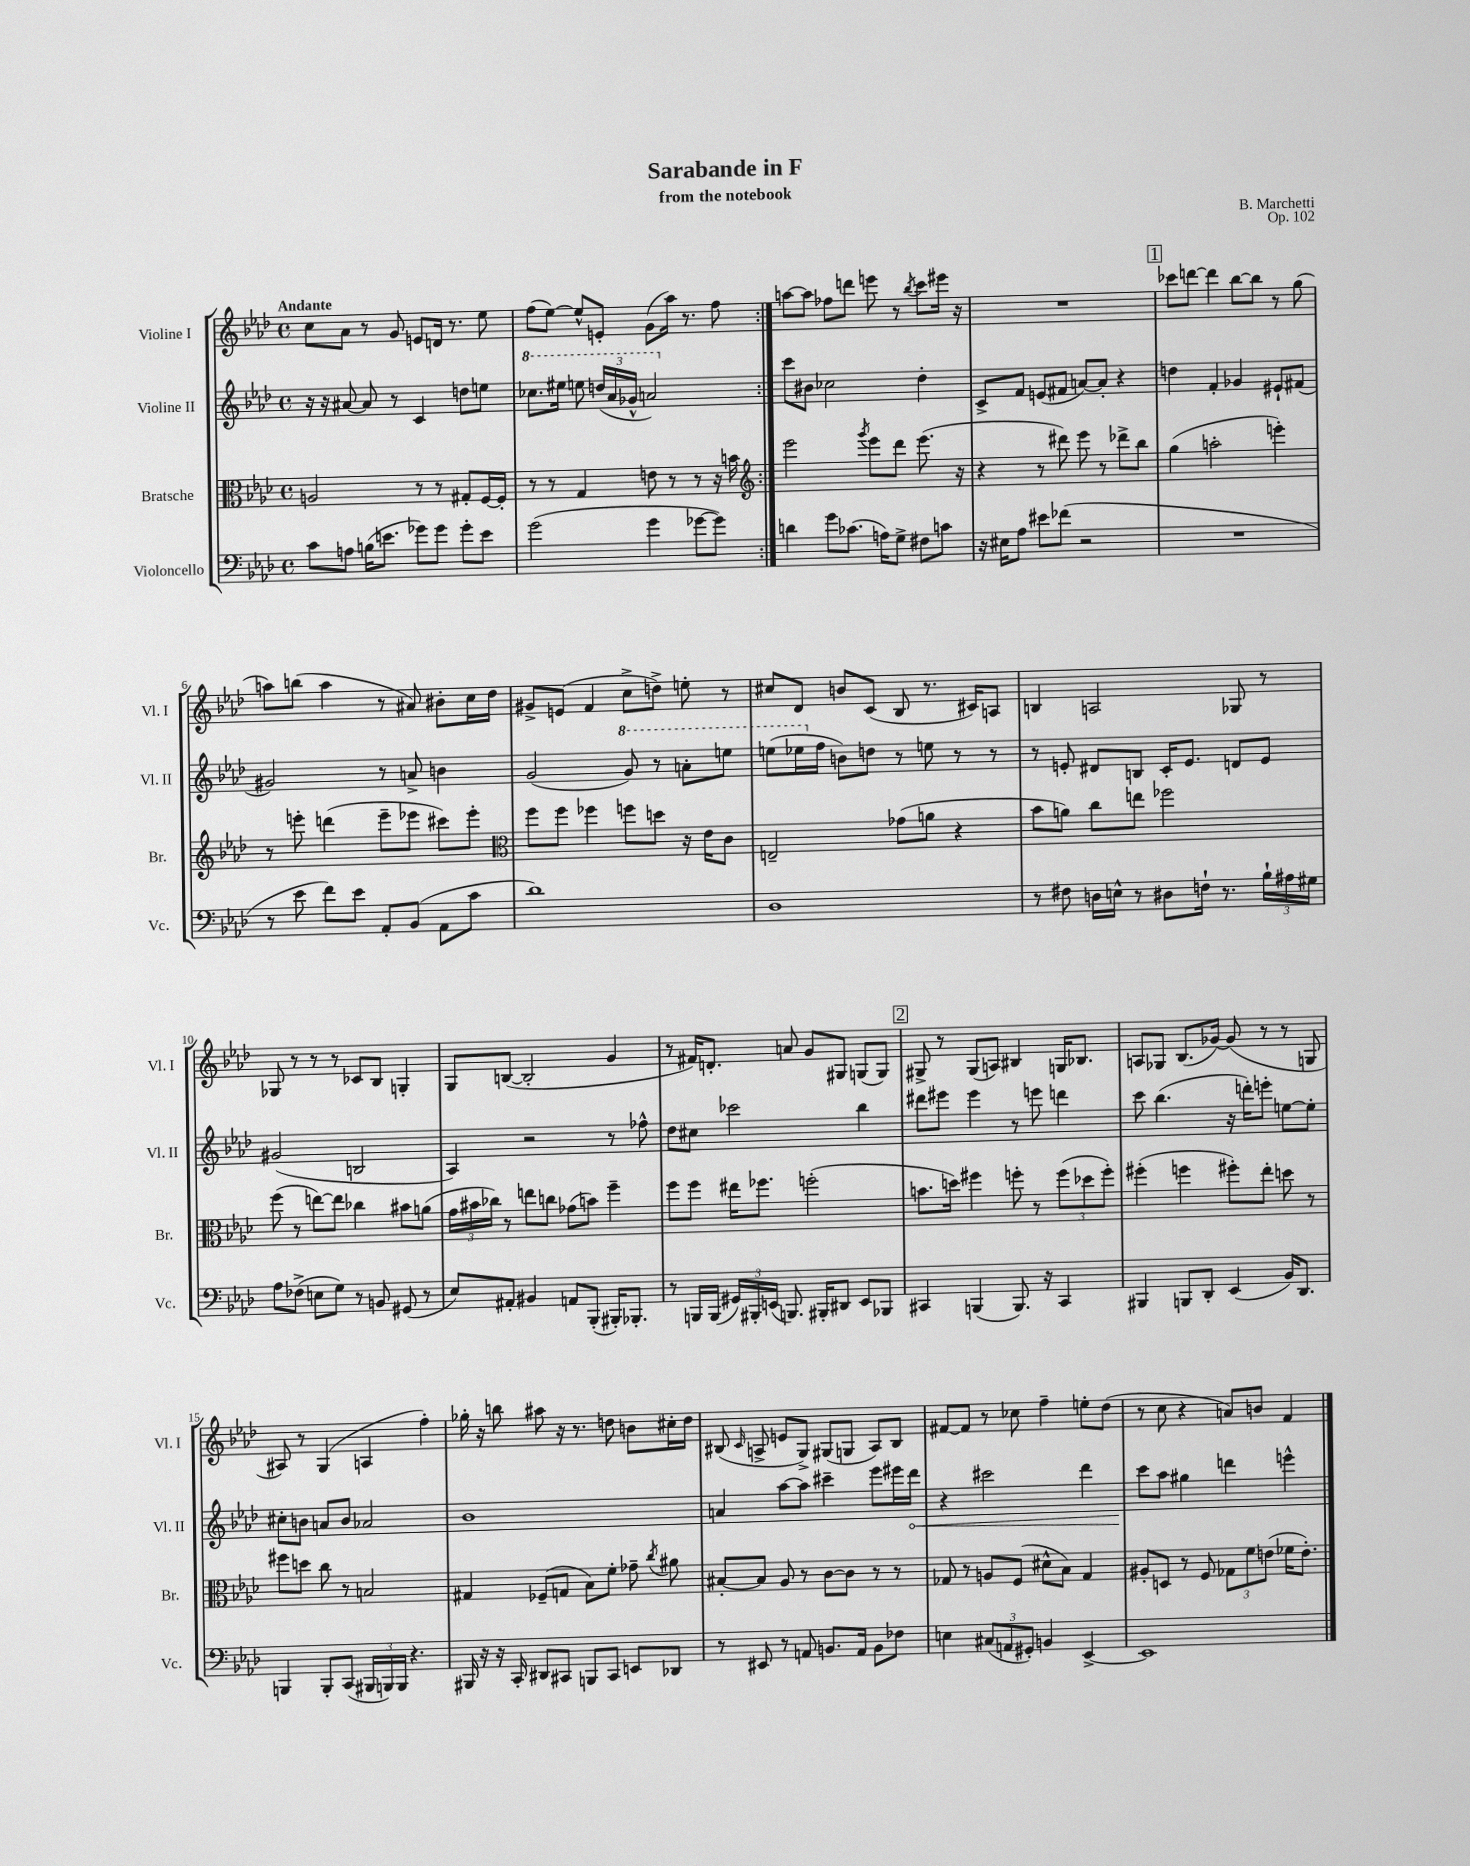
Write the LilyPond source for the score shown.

\header { title = "Sarabande in F" composer = "B. Marchetti" subtitle = "from the notebook" opus = "Op. 102" }
<<
\new StaffGroup <<
\new Staff = "s0" \with { instrumentName = "Violine I" shortInstrumentName = "Vl. I" } {
    \clef treble \key aes \major \defaultTimeSignature \time 4/4 \tempo "Andante"
    \autoBeamOff \repeat volta 2 { c''8[ aes'8] r8 g'8 e'8[ d'16] r8. ees''8 |
    f''8[( ees''8]~) ees''8[-^ e'8]-. g'8[( aes''16]) r8. f''8 | }
    a''8[~ a''8] fes''8[ d'''8] e'''8 r8 \acciaccatura { bes''8 } c'''8[ eis'''16] r16 |
    R1 |
    \mark \markup { \box "1" } ces'''8[ d'''8]~ d'''4 bes''8[~ bes''8] r8 g''8( |
    a''8[) b''8]( a''4 r8 ais'8) bis'8[-. c''16 des''16] |
    gis'8[-> e'8]( f'4 c''8[-> d''8]->) e''8-. r8 |
    cis''8[ des'8] b'8[ c'8]( bes8 r8. cis'16[) a8] |
    b4 a2 ges8 r8 |
    ges8 r8 r8 r8 ces'8[ bes8] g4-. |
    g8[ b8]~( b2-. g'4 |
    r8 fis'16[) d'8.]-. a'8 g'8[ gis8] g8[( g8]) |
    \mark \markup { \box "2" } gis8-> r8 gis8[( a8]) bis4 g16[ bes8.] |
    a8[ ges8] bes8.[( ges'16]~) ges'8( r8 r8 g8 |
    ais8) r8 g4( a4 f''4-.) |
    ges''16-. r16 b''8 ais''8 r16 r8. d''8 b'8[ cis''16-. d''16] |
    bis8( \grace { c'16 } a8-> e'8[ g8]->) gis8[( g8] a8[) bis8] |
    fis'8[~ fis'8] r8 ces''8 f''4-- e''8[-. des''8]( |
    r8 c''8 r4 a'8[) b'8] f'4 \bar "|." |
}
\new Staff = "s1" \with { instrumentName = "Violine II" shortInstrumentName = "Vl. II" } {
    \clef treble \key aes \major \defaultTimeSignature \time 4/4
    \autoBeamOff \repeat volta 2 { r16 r16 ais'8~ ais'8 r8 c'4 d''8[ e''8] |
    \ottava #1 ces'''8.[ eis'''16] e'''8 \tuplet 3/2 { d'''16[( aes''16 ges''16]-^ } a''2) \ottava #0 | }
    c'''8[ bis'8] ces''2 des''4-. |
    c'8[-> f'8] e'8[( fis'8] a'8[~) a'8]-. r4 |
    \mark \markup { \box "1" } d''4 f'4-. ges'4 eis'8[-! fis'8]( |
    gis'2) r8 a'8-> b'4 |
    g'2( \ottava #1 g''8) r8 a''8[-. e'''8] |
    e'''8[( ees'''16 \ottava #0 f''16] b'8[) d''8] r8 e''8 r8 r8 |
    r8 e'8-. dis'8[ b8] c'16[-. e'8.] d'8[ e'8] |
    gis'2( b2 |
    aes4) r2 r8 fes''8-^ |
    des''8[ cis''8] ces'''2 bes''4 |
    \mark \markup { \box "2" } dis'''8[ eis'''8] eis'''4 r8 e'''8 d'''4 |
    c'''8 bes''4.( r16 d'''16[-.) e'''8]-. e''8[~ e''8]-. |
    cis''8[-. b'8] a'8[ b'8] aes'2 |
    bes'1 |
    a'4 aes''8[~ aes''8] cis'''4-- ees'''8[ eis'''16 \once \override Hairpin.circled-tip = ##t des'''16]\< |
    r4 cis'''2 des'''4 |
    c'''8[\! aes''8] gis''4 d'''4 e'''4-^ \bar "|." |
}
\new Staff = "s2" \with { instrumentName = "Bratsche" shortInstrumentName = "Br." } {
    \clef alto \key aes \major \defaultTimeSignature \time 4/4
    \autoBeamOff \repeat volta 2 { a2 r8 r8 gis8[-. f16~ f16]-. |
    r8 r8 g4 e'8 r8 r8 r16 b'16 | }
    \clef treble ees'''2 \acciaccatura { g'''8 } ees'''8[ des'''8] ees'''8.( r16 |
    r4 r8 dis'''8) ees'''8 r8 des'''8[-> bes''8] |
    \mark \markup { \box "1" } g''4( a''2-. e'''4-.) |
    r8 e'''8-. d'''4( e'''8[-- ees'''8] cis'''8[) ees'''8]-. |
    \clef alto f''8[ f''8] fes''4 f''8[ d''8] r16 ees'16[ c'8] |
    e2-- ges'8[( a'8] r4 |
    bes'8[ a'8]) c''8[ e''8] fes''2 |
    f''8( r8 e''8[~) e''8] ces''4 bis'8[ a'8]( |
    \tuplet 3/2 { g'16[ bis'16 ces''16]) } r8 e''8[ c''8] ges'8[( b'8]) f''4-- |
    f''8[ f''8] eis''16[ fes''8.] f''2-.( |
    \mark \markup { \box "2" } b'8.[ d''16]) fis''4 f''8-. r8 \tuplet 3/2 { f''8[( des''8 f''8]-.) } |
    fis''4-.( f''4 fis''8[-.) ees''8]-. d''8 r8 |
    fis''8[ d''8] c''8 r8 b2 |
    gis4 fes8[--( g8] bes8[) f'8]-. ges'8-- \acciaccatura { c''8 } ais'8 |
    bis8[~-. bis8] aes8 r8 c'8[~ c'8] r8 r8 |
    ges8 r8 a8[ f8]( dis'8[-^ bes8]) ges4 |
    ais8[-. d8] r8 f8 \tuplet 3/2 { ges8[ f'8 e'8]( } fes'16[ e'8.]-.) \bar "|." |
}
\new Staff = "s3" \with { instrumentName = "Violoncello" shortInstrumentName = "Vc." } {
    \clef bass \key aes \major \defaultTimeSignature \time 4/4
    \autoBeamOff \repeat volta 2 { c'8[ a8] b16[( e'8.] ges'8[) ges'8] ges'8[-. e'8] |
    g'2( g'4 ges'8[~ ges'8]) | }
    d'4 g'8[ ces'8.]( a16[) g8]-> fis8[ c'8] |
    r16 eis16[ aes8] eis'8[ fes'8]( r2 |
    \mark \markup { \box "1" } R1 |
    r8 ees'8 f'8[) ees'8] aes,8[-. bes,8]( aes,8[ c'8] |
    des'1) |
    des1 |
    r8 fis8 d16[ e16]-^ r8 dis8[ f16]-! r8. \tuplet 3/2 { bes16[-! ais16 gis16] } |
    aes8[ fes8]->( e8[ g8]) r8 b,8 gis,8( r8 |
    ees8[) ais,8]-. bis,4 a,8[ bes,,8]-.( bis,,16[-.) bes,,8.]-. |
    r8 b,,16[ b,,16]( \tuplet 3/2 { gis,16[) bis,,16-. e,16]( } b,,8.) bis,,16[-. dis,8] e,8[ bes,,8] |
    \mark \markup { \box "2" } cis,4 b,,4( b,,8.) r16 cis,4 |
    bis,,4 b,,8[ des,8]-. ees,4( bes,16[) des,8.] |
    b,,4 b,,8[-. c,8]( \tuplet 3/2 { bis,,16[ b,,16) b,,16] } r4. |
    bis,,16 r16 r16 c,16-. dis,8[ cis,8] b,,8[ cis,8] e,8[ des,8] |
    r8 eis,8 r8 a,8 b,8.[ a,16] b,8[ fes8] |
    e4 \tuplet 3/2 { cis8[( a,8 gis,8]-.) } b,4 ees,4~-> |
    ees,1 \bar "|." |
}
>>
>>
